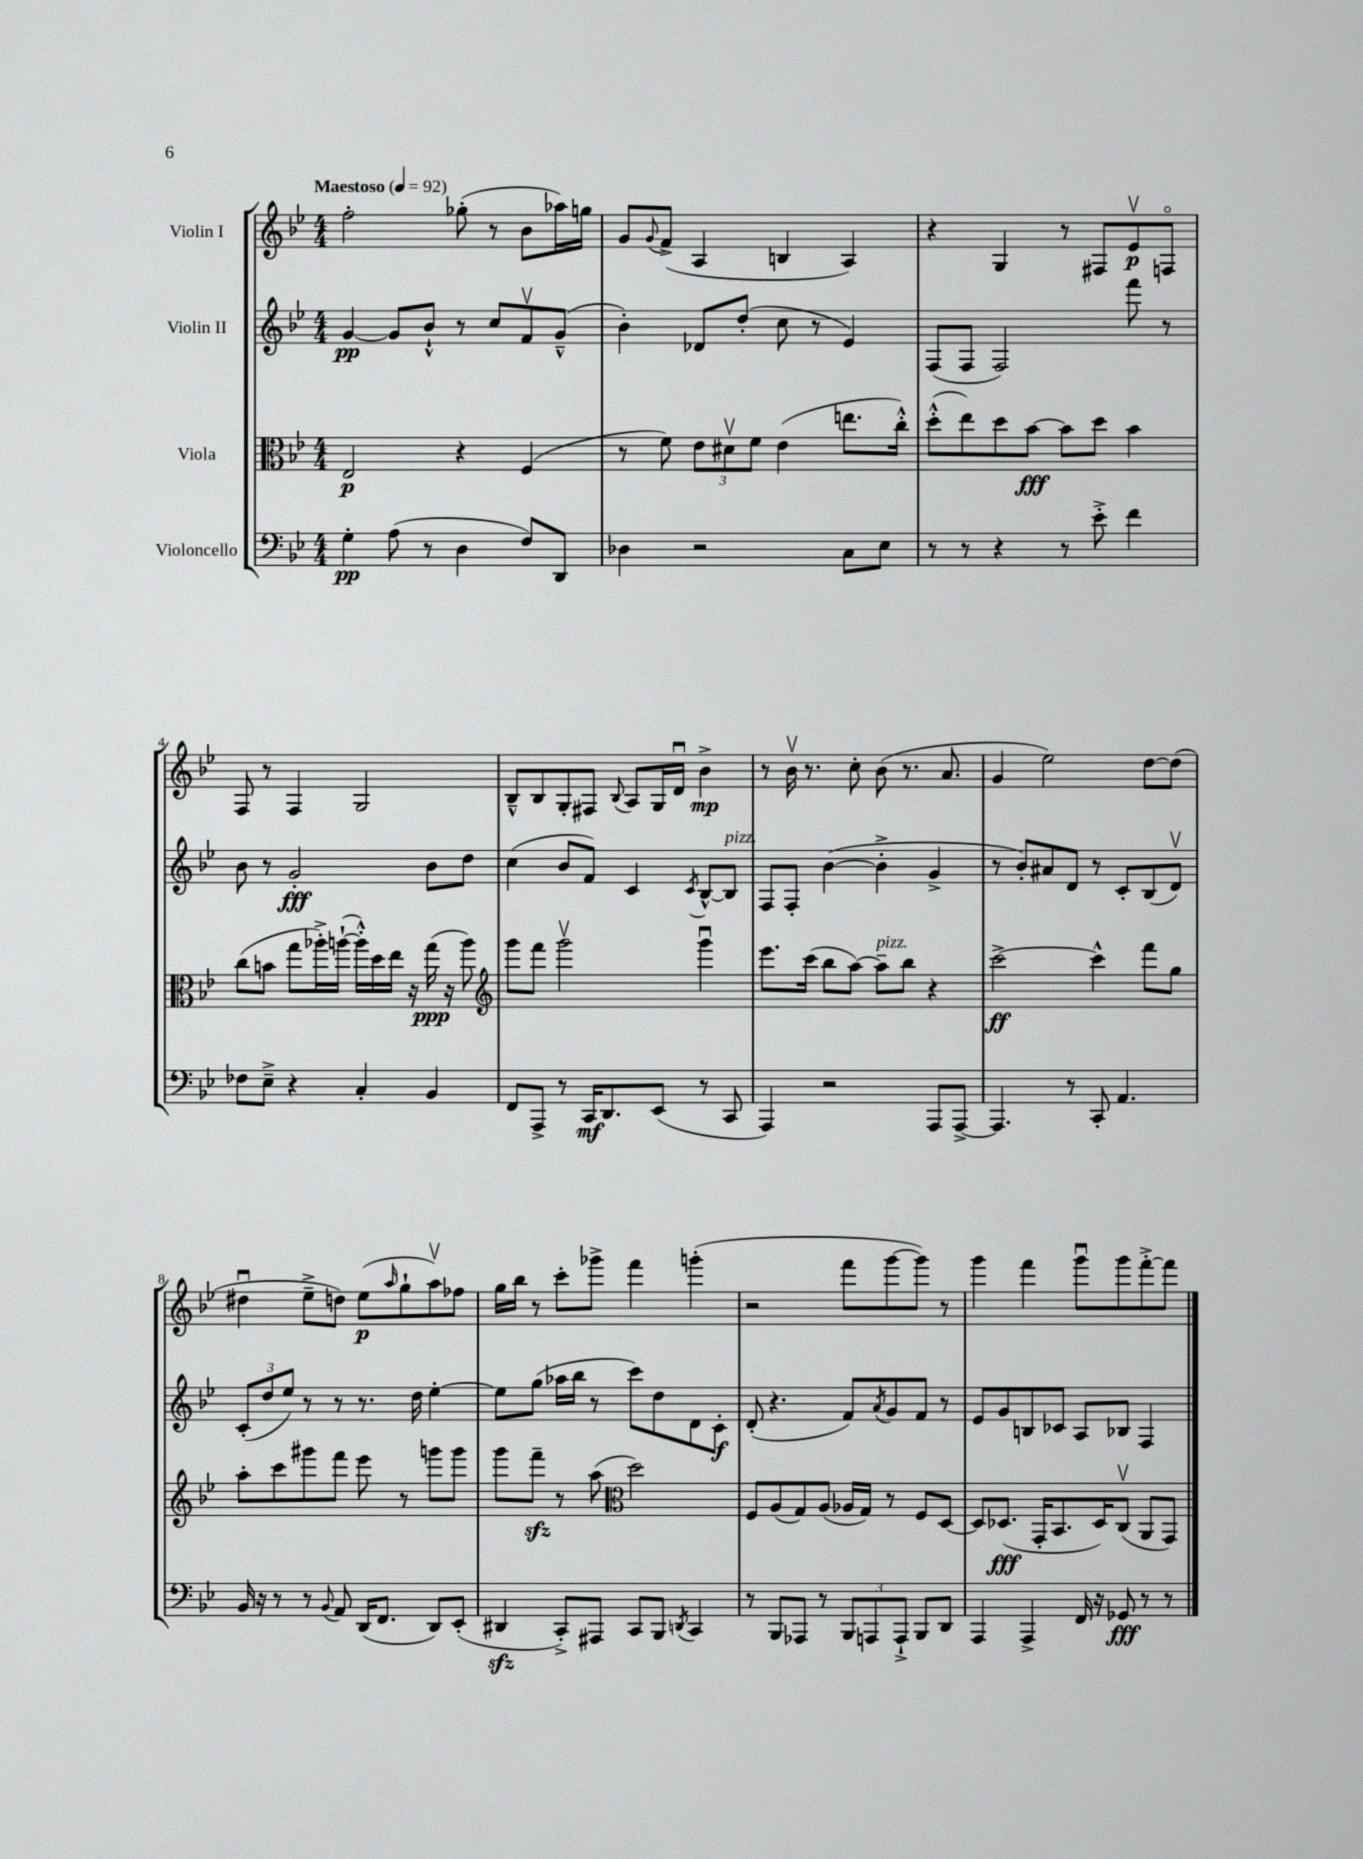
<<
\new StaffGroup <<
\new Staff = "s0" \with { instrumentName = "Violin I" } {
    \clef treble \key bes \major \numericTimeSignature \time 4/4 \tempo "Maestoso" 4 = 92
    f''2-. ges''8-.( r8 bes'8 aes''16) g''16 |
    g'8 \appoggiatura { g'8 } f'8->( a4 b4 a4) |
    r4 g4 r8 fis8 ees'8\upbow\p f8\flageolet |
    f8 r8 f4 g2 |
    bes8---^ bes8 g8-. fis8 \appoggiatura { bes8 } a8 g16 d'16\downbow bes'4->\mp |
    r8 bes'16\upbow r8. c''8-. bes'8( r8. a'8. |
    g'4 ees''2) d''8~ d''8( |
    dis''4\downbow ees''8---> d''8) ees''8\p( \grace { a''16 } g''8-! a''8\upbow) fes''8 |
    g''16 bes''16 r8 c'''8-. ges'''8-> f'''4 g'''4-.( |
    r2 f'''8 g'''8~ g'''8) r8 |
    g'''4 f'''4 g'''8\downbow g'''8 f'''8~-.-> f'''8 \bar "|." |
}
\new Staff = "s1" \with { instrumentName = "Violin II" } {
    \clef treble \key bes \major \numericTimeSignature \time 4/4
    g'4~\pp g'8 bes'8-!-^ r8 c''8 f'8\upbow g'8---^( |
    bes'4-.) des'8 d''8-.( c''8 r8 ees'4) |
    f8( f8 f2) f'''8 r8 |
    bes'8 r8 g'2-.\fff bes'8 d''8 |
    c''4( bes'8 f'8) c'4 \acciaccatura { c'8 } bes8~-^ bes8^\markup { \italic "pizz." } |
    f8 f8-. bes'4~( bes'4-.-> g'4-> |
    r8 bes'8-.) ais'8 d'8 r8 c'8-. bes8( d'8\upbow) |
    \tuplet 3/2 { c'8-.( d''8 ees''8) } r8 r8 r8. d''16 ees''4~-. |
    ees''8 g''8( aes''16 bes''16 r8 c'''8) d''8 d'8 c'8-.\f |
    d'8-.( r4. f'8) \acciaccatura { a'8 } g'8 f'8 r8 |
    ees'8 g'8 b8 ces'8 a8 bes8 f4 \bar "|." |
}
\new Staff = "s2" \with { instrumentName = "Viola" } {
    \clef alto \key bes \major \numericTimeSignature \time 4/4
    ees2\p r4 f4( |
    r8 f'8) \tuplet 3/2 { ees'8 dis'8\upbow f'8 } ees'4( e''8. c''16-.-^) |
    d''8-.-^( ees''8) d''8 bes'8~\fff bes'8 d''8 bes'4 |
    c''8( b'8 g''8 aes''16-.->) a''16~-!( a''16-.-^) d''16 ees''16 r16 g''16\ppp( r16 a''8) |
    \clef treble g'''8 f'''8 g'''2\upbow g'''4\downbow |
    ees'''8. c'''16( bes''8 a''8~) a''8--^\markup { \italic "pizz." } bes''8 r4 |
    c'''2~->\ff c'''4-^ f'''8 g''8 |
    a''8-. c'''8 gis'''8 f'''8 ees'''8 r8 g'''8 g'''8 |
    g'''8 f'''8--\sfz r8 a''8( \clef alto d''2) |
    f8 a8( g8) a8( aes16 g16) r8 f8 d8~ |
    d8 des8.\fff( g,16-. bes,8. des16) c8\upbow( a,8 g,8) \bar "|." |
}
\new Staff = "s3" \with { instrumentName = "Violoncello" } {
    \clef bass \key bes \major \numericTimeSignature \time 4/4
    g4-.\pp a8( r8 d4 f8) d,8 |
    des4 r2 c8 ees8 |
    r8 r8 r4 r8 ees'8-.-> f'4 |
    fes8 ees8---> r4 c4-. bes,4 |
    f,8 a,,8-> r8 c,16\mf d,8. ees,8( r8 c,8 |
    a,,4) r2 a,,8 a,,8~-> |
    a,,4. r8 c,8-. a,4. |
    bes,16 r16 r8 r8 \appoggiatura { bes,8 } a,8 d,16( f,8. d,8) ees,8-.( |
    dis,4\sfz c,8-.->) ais,,8 c,8 bes,,8 \acciaccatura { d,8 } c,4 |
    r8 bes,,8 aes,,8 r8 \tuplet 3/2 { bes,,8 a,,8 a,,8-!-> } bes,,8 d,8 |
    a,,4 a,,4-> f,16 r16 ges,8\fff r8 r8 \bar "|." |
}
>>
>>
